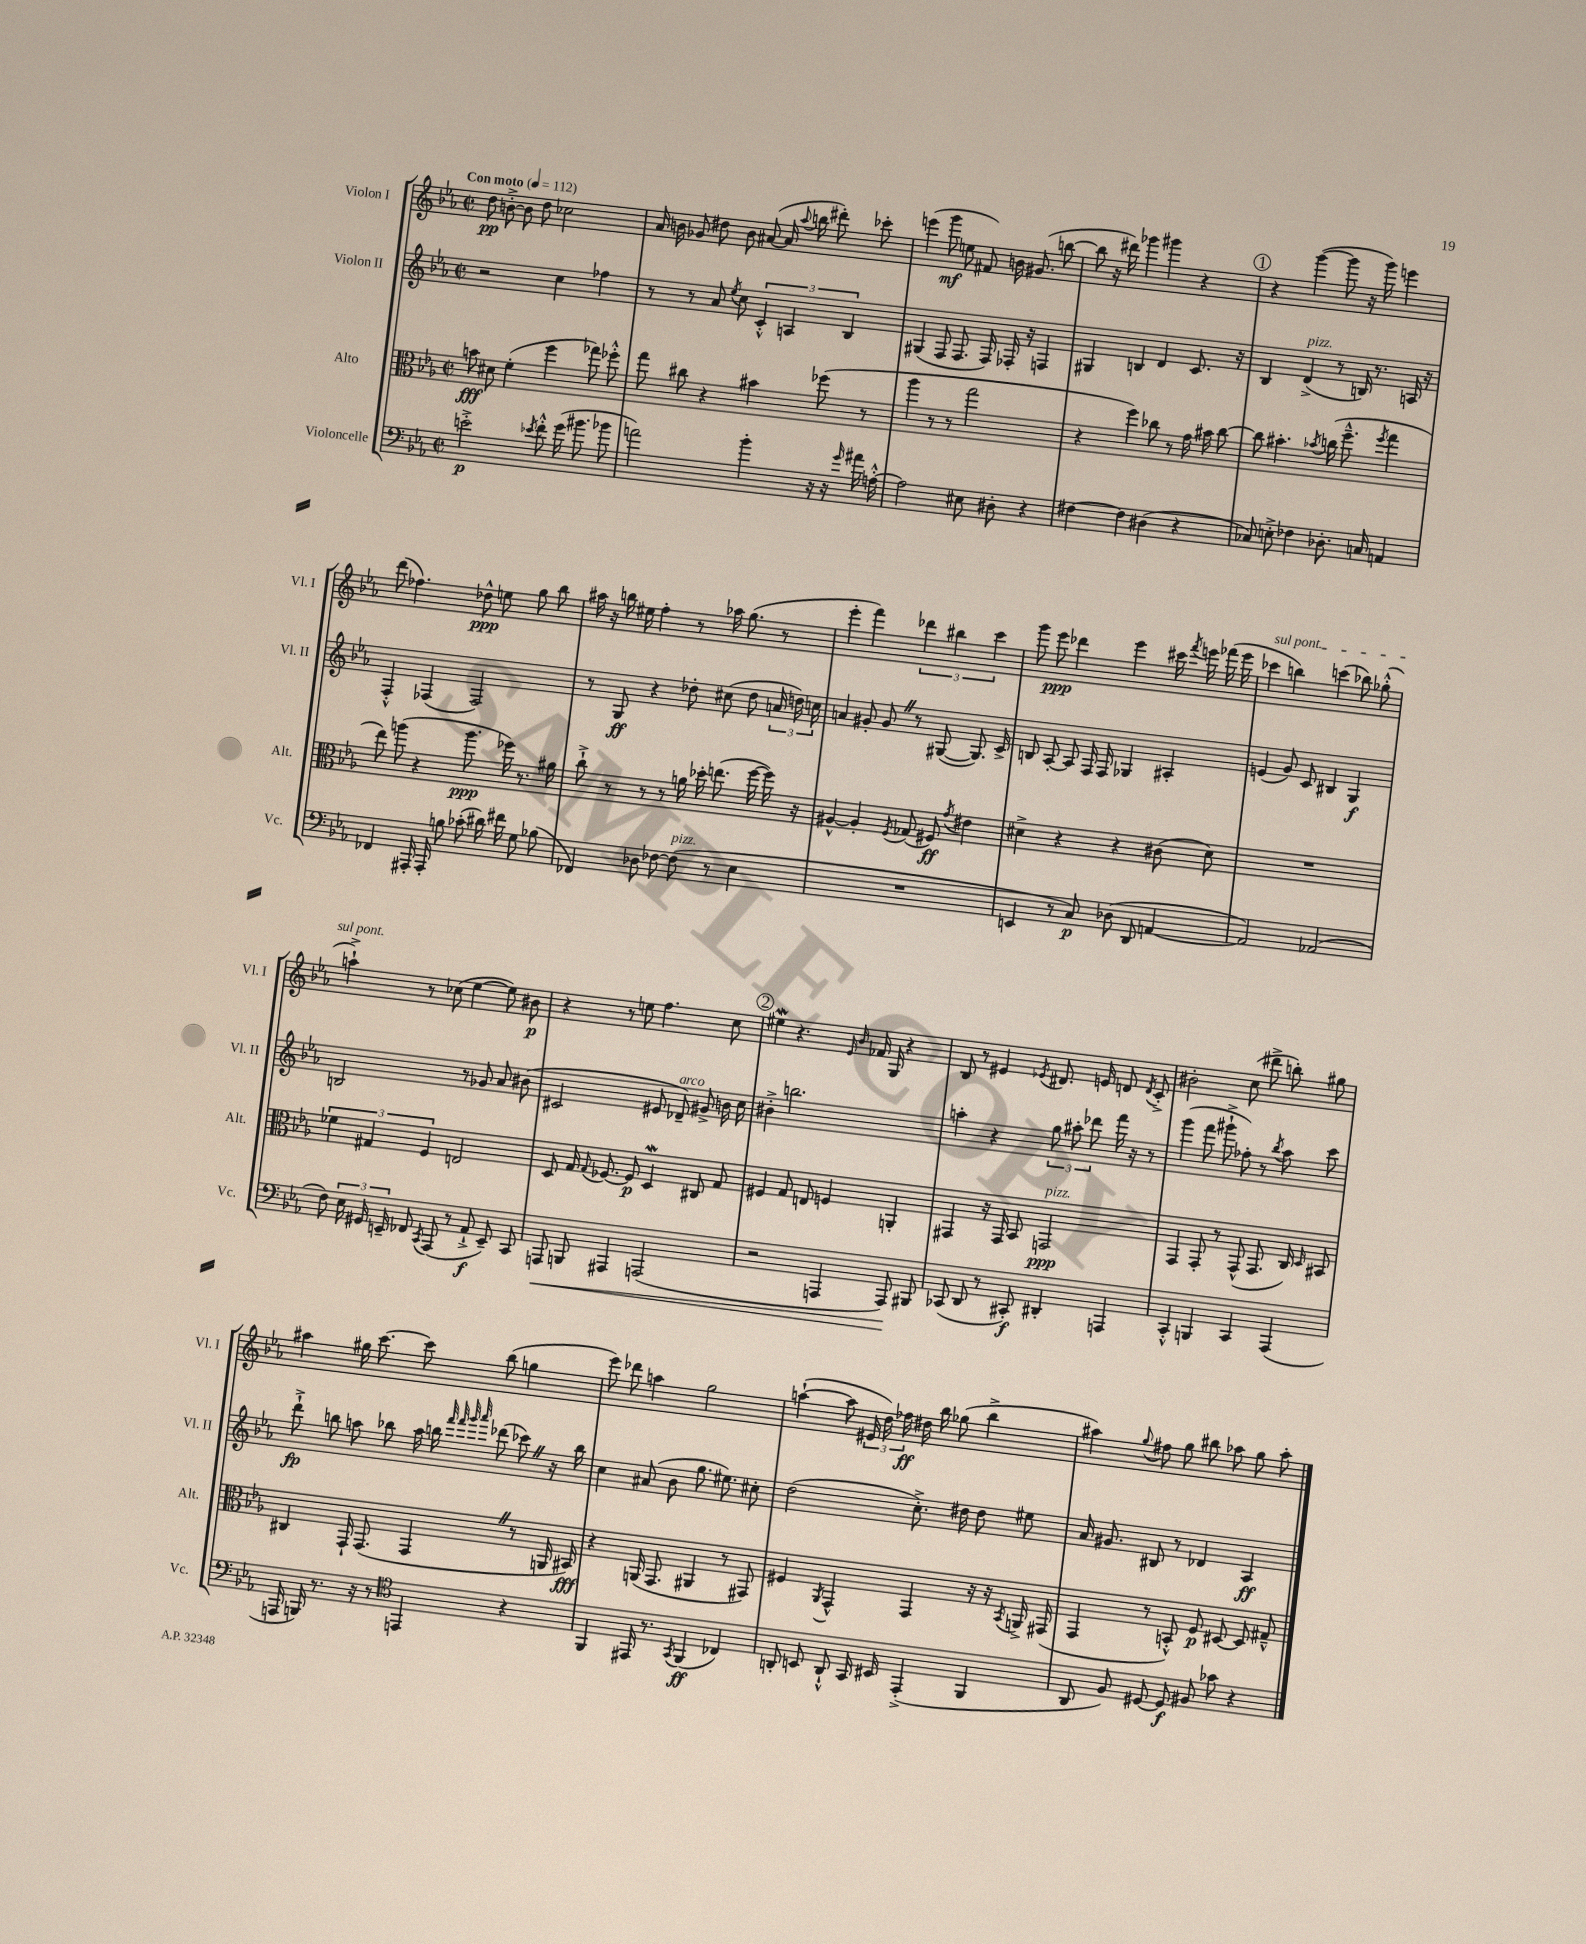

**kern	**dynam	**kern	**dynam	**kern	**dynam	**kern	**dynam
*part4	*part4	*part3	*part3	*part2	*part2	*part1	*part1
*staff4	*staff4	*staff3	*staff3	*staff2	*staff2	*staff1	*staff1
*I"Violoncelle	*	*I"Alto	*	*I"Violon II	*	*I"Violon I	*
*I'Vc.	*	*I'Alt.	*	*I'Vl. II	*	*I'Vl. I	*
*clefF4	*	*clefC3	*	*clefG2	*	*clefG2	*
*k[b-e-a-]	*	*k[b-e-a-]	*	*k[b-e-a-]	*	*k[b-e-a-]	*
*M2/2	*	*M2/2	*	*M2/2	*	*M2/2	*
*met(c|)	*	*met(c|)	*	*met(c|)	*	*met(c|)	*
*MM112	*	*MM112	*	*MM112	*	*MM112	*
=1	=1	=1	=1	=1	=1	=1	=1
!	!	!	!	!	!	!LO:TX:a:B:t=Con moto	!
2en'^\	p	8bn\	fff	2r	.	8dd\	pp
.	.	8d#X\	.	.	.	[8bn'^\	.
.	.	(4f'\	.	.	.	8b\]	.
.	.	.	.	.	.	8dd\	.
8qe-X/	.	.	.	.	.	.	.
8f'^^\	.	4ff\	.	4cc\	.	2cc-X\	.
(16g\	.	.	.	.	.	.	.
8.b#X\	.	.	.	.	.	.	.
.	.	8gg-X\)	.	4ff-X\	.	.	.
8b-X\	.	8ff-X'^^\	.	.	.	.	.
=2	=2	=2	=2	=2	=2	=2	=2
2an\)	.	8gg\	.	8r	.	16a-/	.
.	.	.	.	.	.	16bn\	.
.	.	8cc#X\	.	8r	.	8g-X/	.
.	.	4r	.	8a-/	.	8dd#X\	.
.	.	.	.	8qee-/	.	.	.
.	.	.	.	8cc\	.	8b\	.
4b-'\	.	4b#X\	.	6c'^^/	.	([8a#X/	.
.	.	.	.	.	.	16a#/]	.
.	.	.	.	6An/	.	.	.
.	.	.	.	.	.	8qqaa-/	.
.	.	.	.	.	.	16bbn\	.
16r	.	(8ff-X\	.	.	.	8ddd#X'\)	.
16r	.	.	.	.	.	.	.
.	.	.	.	6B-/	.	.	.
16qqg/	.	.	.	.	.	.	.
16a#X\	.	8r	.	.	.	8ccc-X'\	.
[16An'^^\	.	.	.	.	.	.	.
=3	=3	=3	=3	=3	=3	=3	=3
2A\]	.	4aa-\	.	(4G#X/	.	(4eeen\	.
.	.	8r	.	8F/	.	8ggg\	mf
.	.	8r	.	8.F/	.	8een\	.
8E#X\	.	2gg\	.	.	.	8f#X/)	.
.	.	.	.	16F/)	.	.	.
8D#X'\	.	.	.	16F-X'/	.	16bn\	.
.	.	.	.	16r	.	(8.g#X/	.
4r	.	.	.	4Fn/	.	.	.
.	.	.	.	.	.	[8bbn\	.
=4	=4	=4	=4	=4	=4	=4	=4
[4F#X\	.	4r	.	4G#X/	.	8bb\]	.
.	.	.	.	.	.	16r	.
.	.	.	.	.	.	16ddd#X\)	.
4F#\]	.	4ff\)	.	4Bn/	.	4ggg-X\	.
(4D#X\	.	8cc-X\	.	4d/	.	4ggg#X\	.
.	.	8r	.	.	.	.	.
4r	.	16g\	.	8.c/	.	4r	.
.	.	16b#X\	.	.	.	.	.
.	.	[8cc-\	.	.	.	.	.
.	.	.	.	16r	.	.	.
!!LO:REH:place=s1:t=1
=5	=5	=5	=5	=5	=5	=5	=5
8C-X/)	.	8cc-\]	.	4B-/	.	4r	.
8En'^\	.	4.b#X'\	.	.	.	.	.
!	!	!	!	!LO:TX:a:i:t=pizz.	!	!	!
4F-X\	.	.	.	(4d^/	.	([4ggg\	.
.	.	8qb-X/	.	.	.	.	.
8.D-X'\	.	(16ccn\	.	8r	.	8ggg\]	.
.	.	8.ff~^^\	.	.	.	.	.
.	.	.	.	16Bn/)	.	16r	.
16Cn/	.	.	.	8.r	.	16ggg\)	.
.	.	8qff/	.	.	.	.	.
4AAn/	.	4gg\	.	.	.	4eeen\	.
.	.	.	.	16An/	.	.	.
.	.	.	.	16r	.	.	.
!!LO:LB:g=z
=6	=6	=6	=6	=6	=6	=6	=6
4FF-X/	.	8ee-\)	.	4F'^^/	.	(8ddd\	.
.	.	(8aan\	.	.	.	4.ff-X\)	.
16AAA#X'/	.	4r	.	(4F-X/	.	.	.
16AAA#'/	.	.	.	.	.	.	.
8Bn\	.	.	.	.	.	.	.
(8c-X'\	.	8.aa\	ppp	2F-/)	.	8dd-X^^\	ppp
16d#X\)	.	.	.	.	.	8een\	.
16f#X\	.	16ff-X\)	.	.	.	.	.
8G\	.	8.r	.	.	.	8gg\	.
(8B-X\	.	.	.	.	.	8bb-\	.
.	.	16a#X\	.	.	.	.	.
=7	=7	=7	=7	=7	=7	=7	=7
4FF-X/)	.	8cc`^\	.	8r	.	16aa#X\	.
.	.	.	.	.	.	16r	.
.	.	8r	.	8G/	ff	16bbn\	.
.	.	.	.	.	.	16ee#X\	.
8D-X\	.	8r	.	4r	.	4ff'\	.
[8F-X\	.	8r	.	.	.	.	.
!LO:TX:a:i:t=pizz.	!	!	!	!	!	!	!
(8F-\]	.	16an\	.	8dd-X'\	.	8r	.
.	.	16dd-X'\	.	.	.	.	.
8r	.	(8.een\	.	(8cc#X\	.	16aa-X\	.
.	.	.	.	.	.	(8.gg\	.
4E-\	.	.	.	8dd-\	.	.	.
.	.	[16ff\	.	.	.	.	.
.	.	16ff\])	.	24an/	.	8r	.
.	.	.	.	24ddn\)	.	.	.
.	.	16r	.	.	.	.	.
.	.	.	.	24ccn\	.	.	.
=8	=8	=8	=8	=8	=8	=8	=8
1r	.	[4A#X^^/	.	4an/	.	4eee-'\	.
.	.	4A#'/]	.	8g#X'/	.	4fff\)	.
.	.	.	.	8g#Z/	.	.	.
.	.	8qF/	.	.	.	.	.
.	.	(8G-X/	.	8r	.	6ddd-X\	.
.	.	8F#X/)	ff	([8G#X/	.	.	.
.	.	.	.	.	.	6bb#X\	.
.	.	8qg/	.	.	.	.	.
.	.	4e#X\	.	8.G#/])	.	.	.
.	.	.	.	.	.	6ccc\	.
.	.	.	.	16c^/	.	.	.
=9	=9	=9	=9	=9	=9	=9	=9
4EEn/	.	4d#X^\	.	8Bn/	.	8ggg\	.
.	.	.	.	[8A-'/	.	8eee-\	ppp
8r	.	4r	.	8A-/]	.	4ddd-X\	.
8C/)	p	.	.	16F/	.	.	.
.	.	.	.	16F/	.	.	.
(8D-X\	.	4r	.	4G-X/	.	4eee-\	.
8DD/	.	.	.	.	.	.	.
[4AAn/	.	(8c#X\	.	4A#X'/	.	16ccc#X\	.
.	.	.	.	.	.	8qfff/	.
.	.	.	.	.	.	16eeen\	.
.	.	8d#\)	.	.	.	(16fff-X\	.
.	.	.	.	.	.	16eee\	.
=10	=10	=10	=10	=10	=10	=10	=10
!	!	!	!	!	!	!LO:TX:a:i:t=sul pont.	!
2AA/])	.	1r	.	(4en/	.	4ccc-X\	.
.	.	.	.	8g/)	.	4bbn\)	.
.	.	.	.	8c/	.	.	.
(2AA-X/	.	.	.	4B#X/	.	(4cccn\	.
.	.	.	.	4G/	f	8bb-X\)	.
.	.	.	.	.	.	(8gg-X'^^\	.
!!LO:LB:g=z
=11	=11	=11	=11	=11	=11	=11	=11
8F\)	.	6f-X\	.	2Bn/	.	4aan`^\)	.
24E-\	.	.	.	.	.	.	.
24GG#X/	.	6G#X/	.	.	.	.	.
24EEn~/	.	.	.	.	.	.	.
8FF-X/	.	.	.	.	.	8r	.
.	.	6F/	.	.	.	.	.
8qCC/	.	.	.	.	.	.	.
(8AAA-/	.	.	.	.	.	(8cc-X\	.
8r	.	2En/	.	8r	.	[4ee-\	.
8AA-`^/	f	.	.	8g-X/	.	.	.
8EE~/)	.	.	.	8a-/	.	8ee-\])	.
8CC/	.	.	.	(8b#X\	.	8b#X\	p
=12	=12	=12	=12	=12	=12	=12	=12
!	!LO:HP:b	!	!	!	!	!	!
8AAAn/	<	8D/	.	2c#X/	.	4r	.
8BBBn/	.	16G/	.	.	.	.	.
.	.	8qqG/	.	.	.	.	.
.	.	[8.F-X/	.	.	.	.	.
4AAA#X/	.	.	.	.	.	8r	.
.	.	8F-/]	p	.	.	8een\	.
(2AAAn/	.	4DW/	.	8e#X/	.	4.ff\	.
!	!	!	!	!LO:TX:a:i:t=arco	!	!	!
.	.	.	.	8d-X~/)	.	.	.
.	.	8C#X/	.	8g#X^/	.	.	.
.	.	8G/	.	16bn\	.	8cc\	.
.	.	.	.	16cc\	.	.	.
!!LO:REH:place=s1:t=2
=13	=13	=13	=13	=13	=13	=13	=13
2r	.	4F#X/	.	4b#X'^\	.	4ee#XW\	.
.	.	8G/	.	2.bbn\	.	4.r	.
.	.	8En/	.	.	.	.	.
4AAAn/	.	4Fn/	.	.	.	.	.
.	.	.	.	.	.	16qqe-/	.
.	.	.	.	.	.	16qqb-/	.
.	.	.	.	.	.	16f-X/	.
.	.	.	.	.	.	16G/	.
8AAA/)	.	4AAn'/	.	.	.	4r	.
8BBB#X/	[	.	.	.	.	.	.
=14	=14	=14	=14	=14	=14	=14	=14
(8CC-X/	.	4GG#X/	.	4aan'\	.	8B-/	.
8DD/	.	.	.	.	.	8r	.
8r	.	16r	.	4r	.	4e#X/	.
.	.	16GG#/	.	.	.	.	.
8CC#X'/)	f	8BB-/	.	.	.	.	.
.	.	.	.	.	.	8qe-X/	.
!	!	!LO:TX:a:i:t=pizz.	!	!	!	!	!
4DD#X'/	.	2GGn/	ppp	12gg\	.	8.d#X/	.
.	.	.	.	12aa#X'\	.	.	.
.	.	.	.	12ddd-X\	.	.	.
.	.	.	.	.	.	16en/	.
4AAAn/	.	.	.	16fff\	.	8dn/	.
.	.	.	.	16r	.	.	.
.	.	.	.	.	.	8qd/	.
.	.	.	.	8r	.	8c'^/	.
=15	=15	=15	=15	=15	=15	=15	=15
4CC'^^/	.	4GG/	.	(4ggg\	.	2b#X'\	.
4BBBn/	.	8GG'/	.	8fff\	.	.	.
.	.	8r	.	8ggg#X`^\	.	.	.
4CC/	.	(8GG^^/	.	8ff-X'\)	.	(8cc\	.
.	.	8.GG/	.	8r	.	8ddd#X^\	.
.	.	.	.	8qbb-/	.	.	.
(4AAA-/	.	.	.	8aa-\	.	8bbn'\)	.
.	.	16C/)	.	.	.	.	.
.	.	16qqD/	.	.	.	.	.
.	.	8BB#X/	.	8ccc\	.	8gg#X\	.
!!LO:LB:g=z
=16	=16	=16	=16	=16	=16	=16	=16
16AAAn/	.	4C#X/	.	8ddd`^\	fp	4aa#X\	.
16BBBn/)	.	.	.	.	.	.	.
8.r	.	.	.	8bbn\	.	.	.
.	.	16GG`/	.	8aan\	.	16gg#X\	.
16r	.	(8.GG/	.	.	.	[8.ccc\	.
8r	.	.	.	8bb-X\	.	.	.
*clefC4	*	*	*	*	*	*	*
4EEn/	.	4GGZ/	.	16aa\	.	8ccc\]	.
.	.	.	.	16bbn\	.	.	.
.	.	.	.	32qqfff/	.	.	.
.	.	.	.	32qqfff/	.	.	.
.	.	.	.	32qqggg/	.	.	.
.	.	.	.	32qqaaa-/	.	.	.
.	.	.	.	(8ddd-X\	.	(8bb-\	.
4r	.	8r	.	8ccc-XZ\)	.	4ggn\	.
.	.	16AAn/	.	16r	.	.	.
.	.	16BB#X/)	fff	16bb\	.	.	.
=17	=17	=17	=17	=17	=17	=17	=17
4FF/	.	4r	.	4cc\	.	8eee-\)	.
.	.	.	.	.	.	8ddd-X\	.
16EE#X/	.	(16AAn/	.	(8a#X/	.	4aan\	.
8.r	.	8.GG/	.	.	.	.	.
.	.	.	.	8b-\	.	.	.
8qGG/	.	.	.	.	.	.	.
(4FF/	ff	4AA#X/	.	8.gg\	.	2gg\	.
.	.	.	.	8.ee#X\)	.	.	.
4C-X/)	.	8r	.	.	.	.	.
.	.	8GG#X/)	.	8cc#X'\	.	.	.
=18	=18	=18	=18	=18	=18	=18	=18
8AAn'/	.	4F#X/	.	(2dd\	.	([4aan`\	.
8BBn/	.	.	.	.	.	.	.
.	.	8qAA-/	.	.	.	.	.
8AA`^^/	.	4GG^^/	.	.	.	8aa\]	.
16GG/	.	.	.	.	.	24e#X/	.
.	.	.	.	.	.	24dd\)	.
16BB#X/	.	.	.	.	.	.	.
.	.	.	.	.	.	24ff-X\	ff
(4EE-'^/	.	4GG/	.	8.cc'^\)	.	16dd#X\	.
.	.	.	.	.	.	16bb-\	.
.	.	.	.	.	.	(8gg-X\	.
.	.	.	.	16dd#X\	.	.	.
4FF/	.	16r	.	8dd#\	.	4bb-^\	.
.	.	16r	.	.	.	.	.
.	.	8qBB-/	.	.	.	.	.
.	.	16AAn^/	.	8ee#X\	.	.	.
.	.	(16GG#X/	.	.	.	.	.
=19	=19	=19	=19	=19	=19	=19	=19
8AA-/	.	4GG/	.	16a-/	.	4aa#X\)	.
.	.	.	.	8.g#X/	.	.	.
8F/)	.	.	.	.	.	.	.
.	.	.	.	.	.	8qqgg/	.
[8D#X/	.	8r	.	8B#X/	.	8ff#X\	.
8D#/]	f	8BBn'^^/)	.	8r	.	8gg\	.
8F#X/	.	8F/	p	4d-X/	.	8bb#X\	.
8g-X\	.	[8D#X/	.	.	.	8aa-X\	.
4r	.	8D#/]	.	4A-/	ff	8gg\	.
.	.	8G#X~^^/	.	.	.	8aa-'\	.
==	==	==	==	==	==	==	==
*-	*-	*-	*-	*-	*-	*-	*-
